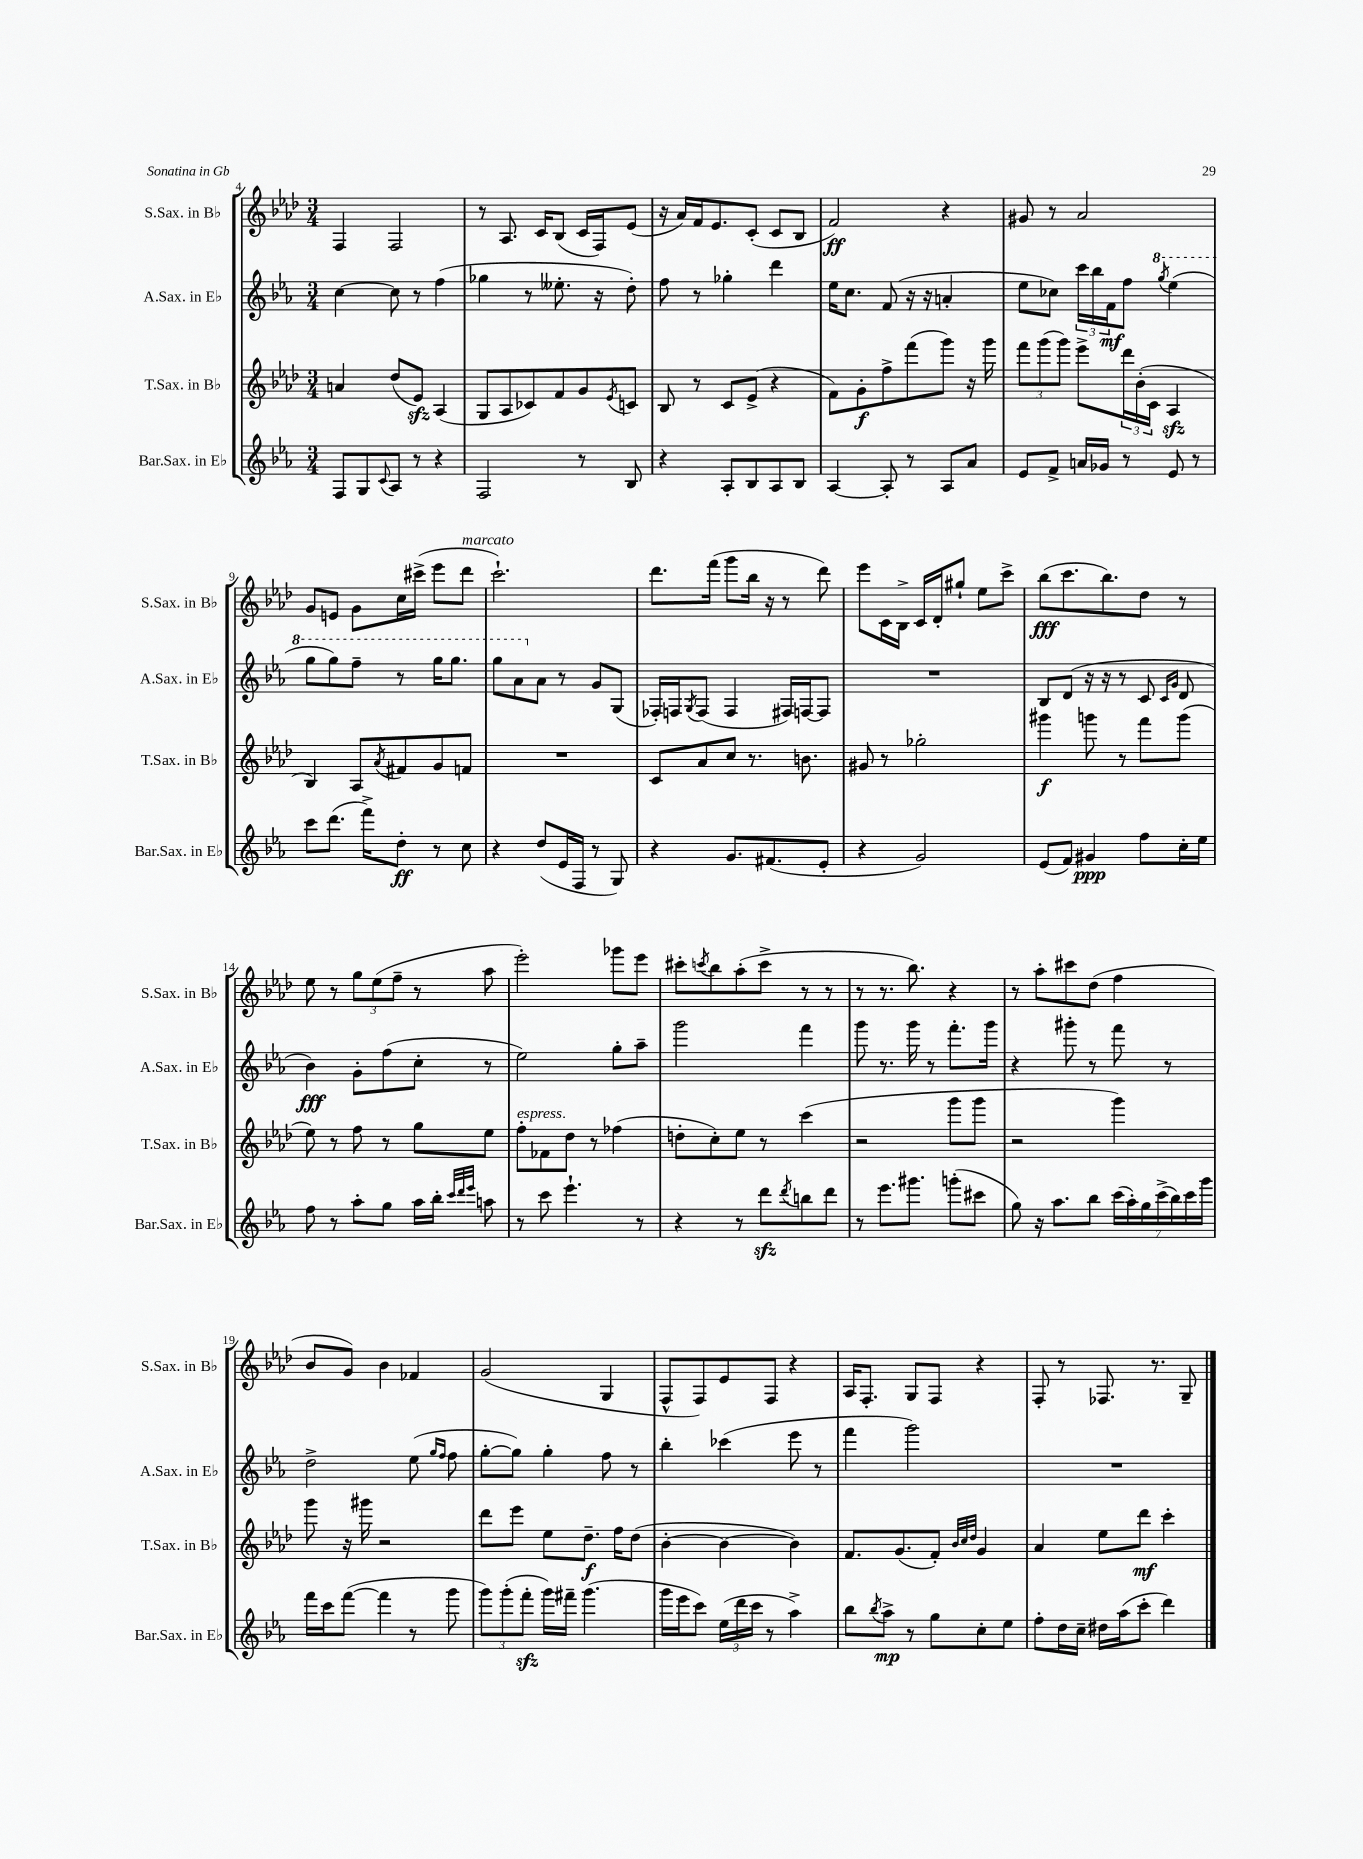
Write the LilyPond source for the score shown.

<<
\new StaffGroup <<
\new Staff = "s0" \with { instrumentName = "S.Sax. in Bb" shortInstrumentName = "S.Sax. in Bb" } {
    \clef treble \key aes \major \numericTimeSignature \time 3/4
    f4 f2 |
    r8 aes8. c'16 bes8( c'16 f16) ees'8( |
    r16 aes'16) f'16 ees'8. c'8-.( c'8 bes8 |
    f'2\ff) r4 |
    gis'8 r8 aes'2 |
    g'8 e'8 g'8 c''16 cis'''16->( ees'''8 des'''8^\markup { \italic "marcato" } |
    c'''2.-!) |
    des'''8. f'''16( g'''8 bes''16 r16 r8 des'''8) |
    ees'''8 c'16 bes16-> c'16 des'16-. gis''8-! ees''8 c'''8-> |
    bes''8\fff( c'''8. bes''8.) des''8 r8 |
    ees''8 r8 \tuplet 3/2 { g''8 ees''8( f''8-- } r8 aes''8 |
    ees'''2-.) ges'''8 ees'''8 |
    cis'''8-. \acciaccatura { c'''8 } bes''8 aes''8-.( c'''8-> r8 r8 |
    r8 r8. bes''8.) r4 |
    r8 aes''8-. cis'''8 des''8( f''4 |
    bes'8 g'8) bes'4 fes'4 |
    g'2( g4 |
    f8-^ f8) ees'8 f8 r4 |
    aes16 f8.-. g8 f8 r4 |
    f8-. r8 fes8. r8. g8-- \bar "|." |
}
\new Staff = "s1" \with { instrumentName = "A.Sax. in Eb" shortInstrumentName = "A.Sax. in Eb" } {
    \clef treble \key ees \major \numericTimeSignature \time 3/4
    c''4~ c''8 r8 f''4( |
    ges''4 r8 eeses''8.-. r16 d''8-.) |
    f''8 r8 ges''4-. d'''4 |
    ees''16 c''8. f'8( r16 r16 a'4-. |
    ees''8 ces''8) \tuplet 3/2 { c'''16 bes''16 f'16\mf } f''8 \ottava #1 \acciaccatura { g'''8 } ees'''4( |
    g'''8 g'''8) f'''8-- r8 g'''16 g'''8. |
    g'''8 aes''8 \ottava #0 aes'8 r8 g'8 g8( |
    fes16-.) f16 \acciaccatura { g8 } f8( f4 fis16) f16~ f8 |
    R2. |
    bes8 d'8( r16 r16 r8 c'8 \grace { c'16 g'16 } d'8 |
    bes'4\fff) g'8-. f''8( c''8-. r8 |
    ees''2) g''8-. aes''8-- |
    g'''2 f'''4 |
    g'''8 r8. g'''16 r8 f'''8.-. g'''16 |
    r4 gis'''8-. r8 f'''8 r8 |
    d''2-> ees''8( \grace { g''16 f''16 } f''8 |
    g''8~-. g''8) g''4-. f''8 r8 |
    bes''4-. ces'''4( ees'''8 r8 |
    f'''4 g'''2) |
    R2. \bar "|." |
}
\new Staff = "s2" \with { instrumentName = "T.Sax. in Bb" shortInstrumentName = "T.Sax. in Bb" } {
    \clef treble \key aes \major \numericTimeSignature \time 3/4
    a'4 des''8( ees'8\sfz) aes4( |
    g8 aes8 ces'8) f'8 g'8 \acciaccatura { ees'8 } c'8 |
    bes8 r8 c'8 ees'8->( r4 |
    f'8) g'8-.\f f''8-> f'''8( g'''8) r16 g'''16 |
    \tuplet 3/2 { f'''8 g'''8( g'''8) } ees'''8-> \tuplet 3/2 { des'''16 bes'16-.( c'16 } aes4\sfz |
    bes4) aes8 \acciaccatura { aes'8 } fis'8 g'8 f'8 |
    R2. |
    c'8 aes'8 c''8 r8. b'8. |
    gis'8 r8 ges''2-. |
    gis'''4\f g'''8 r8 f'''8 g'''8( |
    ees''8) r8 f''8 r8 g''8 ees''8 |
    f''8-.^\markup { \italic "espress." } fes'8 des''8 r8 fes''4( |
    d''8-. c''8-.) ees''8 r8 c'''4( |
    r2 g'''8 g'''8 |
    r2 g'''4) |
    g'''8 r16 gis'''16 r2 |
    des'''8 ees'''8 ees''8 des''8.--\f f''16 des''8( |
    bes'4~-. bes'4~ bes'4) |
    f'8. g'8.( f'8-.) \grace { bes'32 c''32 des''32 } g'4 |
    aes'4 ees''8 des'''8\mf c'''4-. \bar "|." |
}
\new Staff = "s3" \with { instrumentName = "Bar.Sax. in Eb" shortInstrumentName = "Bar.Sax. in Eb" } {
    \clef treble \key ees \major \numericTimeSignature \time 3/4
    f8 g8 \appoggiatura { c'8 } aes8 r8 r4 |
    f2 r8 bes8 |
    r4 aes8-. bes8 aes8 bes8 |
    aes4~ aes8-. r8 aes8 aes'8 |
    ees'8 f'8-> a'16 ges'16 r8 ees'8 r8 |
    c'''8 d'''8.( f'''16->) d''8-.\ff r8 c''8 |
    r4 d''8( ees'16 f16 r8 g8) |
    r4 g'8. fis'8.( ees'8-. |
    r4 g'2) |
    ees'8( f'8) gis'4\ppp f''8 c''16-. ees''16 |
    f''8 r8 aes''8-. g''8 aes''16 bes''16-. \grace { c'''32 d'''32 ees'''32 } a''8 |
    r8 c'''8 ees'''4.-! r8 |
    r4 r8 d'''8\sfz \acciaccatura { d'''8 } b''8 d'''8 |
    r8 ees'''8. gis'''8. g'''8-.( cis'''8 |
    g''8) r16 aes''8. bes''8 \tuplet 7/4 { c'''16( aes''16-.) g''16 c'''16->( bes''16) c'''16 g'''16 } |
    f'''16 c'''16 f'''8~( f'''4 r8 g'''8 |
    \tuplet 3/2 { g'''8) g'''8-.( f'''8-.\sfz } g'''16) fis'''16-- g'''4.( |
    g'''16 ees'''16 c'''8) \tuplet 3/2 { ees''16( d'''16 c'''16 } r8 aes''4->) |
    bes''8 \acciaccatura { bes''8 } aes''8->\mp r8 g''8 c''8-. ees''8 |
    f''8-. d''16 c''16-- dis''16 aes''16( c'''8-. d'''4) \bar "|." |
}
>>
>>
\layout { \context { \Score currentBarNumber = #4 } }
